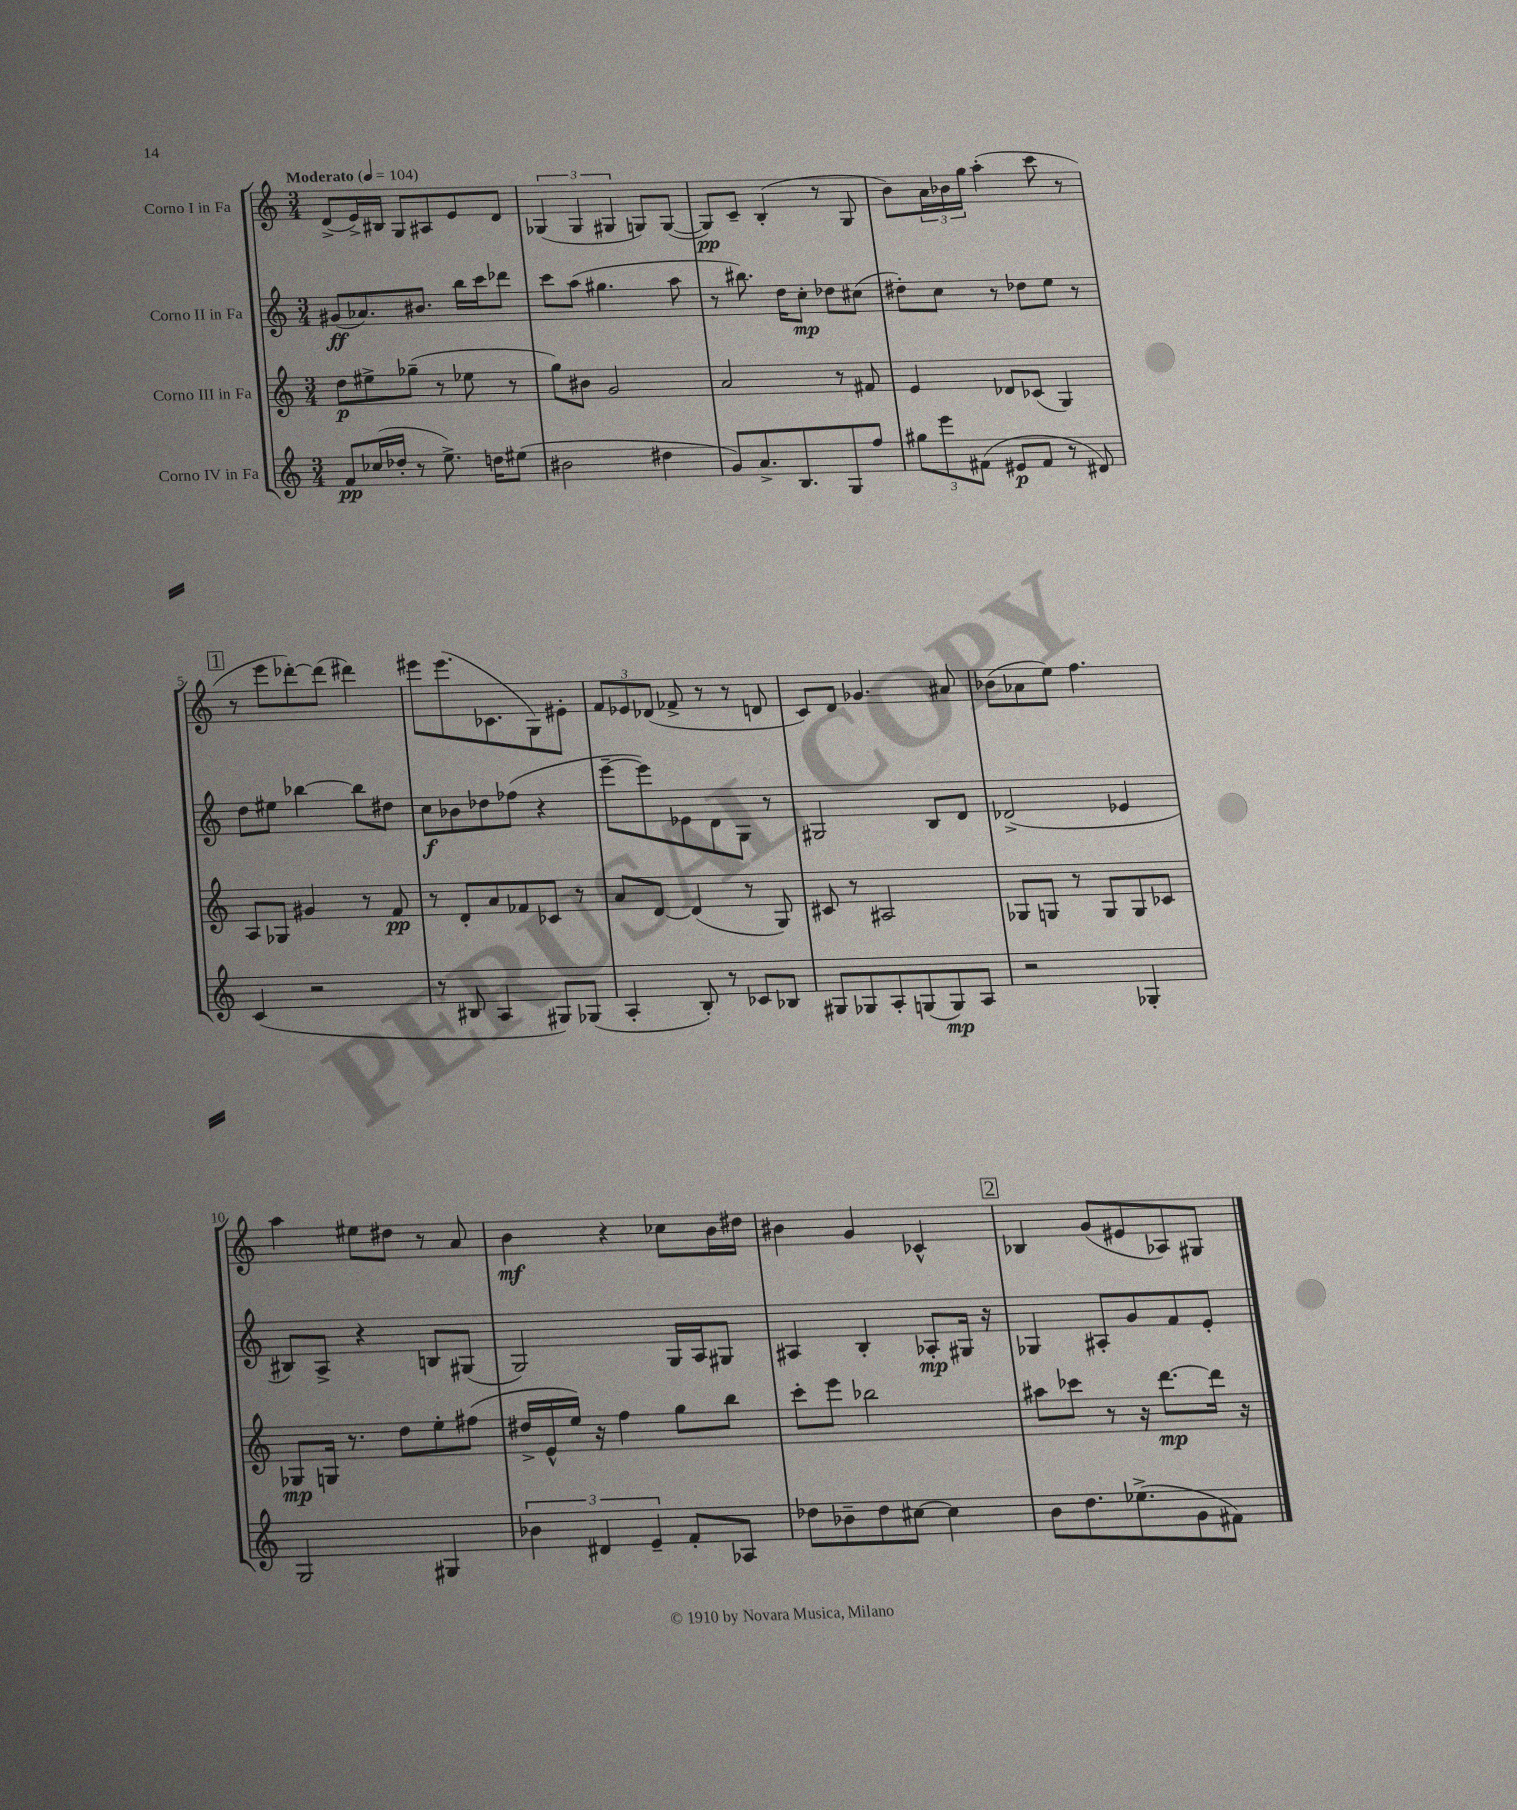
<<
\new StaffGroup <<
\new Staff = "s0" \with { instrumentName = "Corno I in Fa" } {
    \clef treble \key c \major \numericTimeSignature \time 3/4 \tempo "Moderato" 4 = 104
    d'8->( e'16->) bis16 g8 ais8 e'8 d'8 |
    \tuplet 3/2 { ges4( ges4 gis4 } g8) g8~( |
    g8\pp) c'8-- b4-.( r8 g8 |
    b'8) \tuplet 3/2 { a'16 bes'16 g''16 } a''4-.( c'''8 r8 |
    \mark \markup { \box "1" } r8 e'''8 des'''8~-.) des'''8( dis'''4) |
    eis'''8 eis'''8.( ces'8. g8) eis'8-. |
    \tuplet 3/2 { f'8 ees'8 des'8( } fes'8-> r8 r8 d'8 |
    c'8) d'8 ges'4. ais'8 |
    bes'8( aes'8 e''8) f''4. |
    a''4 eis''8 dis''8 r8 a'8 |
    b'4\mf r4 ces''8 b'16 dis''16 |
    bis'4 g'4 ces'4-^ |
    \mark \markup { \box "2" } bes4 g'8( eis'8 aes8) gis8 \bar "|." |
}
\new Staff = "s1" \with { instrumentName = "Corno II in Fa" } {
    \clef treble \key c \major \numericTimeSignature \time 3/4
    gis'8\ff( aes'8.) bis'8. b''16 c'''16 des'''8 |
    c'''8 a''8( gis''4. a''8 |
    r8 bis''8.) d''16 c''8-.\mp des''8 cis''8( |
    dis''8-.) c''8 r8 des''8 e''8 r8 |
    \mark \markup { \box "1" } d''8 eis''8 bes''4~ bes''8 dis''8 |
    c''8\f bes'8 des''8 fes''8( r4 |
    e'''8~-- e'''8) ees'8 d'8 g8 r8 |
    gis2 b8 d'8 |
    des'2->( ees'4 |
    bis8) a8-> r4 b8 gis8( |
    g2) g16 a16 gis8 |
    ais4 b4-. aes8-.\mp gis16 r16 |
    \mark \markup { \box "2" } ges4 ais8-. g'8 f'8 e'8-. \bar "|." |
}
\new Staff = "s2" \with { instrumentName = "Corno III in Fa" } {
    \clef treble \key c \major \numericTimeSignature \time 3/4
    d''8\p eis''8-> ges''8--( r8 ees''8 r8 |
    g''8) bis'8 g'2 |
    a'2 r8 fis'8 |
    e'4 des'8 ces'8( g4) |
    \mark \markup { \box "1" } a8 ges8 gis'4 r8 f'8\pp |
    r8 d'8-. a'8 fes'8 ces'8 r8 |
    a'8 d'8~ d'4( r8 g8) |
    cis'8 r8 ais2 |
    ges8 g8 r8 g8 g8 ces'8 |
    ges8\mp g16 r8. d''8 e''8-. fis''8( |
    dis''16-> e'16-^ e''16) r16 f''4 g''8 b''8 |
    c'''8-. e'''8 bes''2 |
    \mark \markup { \box "2" } ais''8 ces'''8 r8 r16 d'''8.~\mp d'''16 r16 \bar "|." |
}
\new Staff = "s3" \with { instrumentName = "Corno IV in Fa" } {
    \clef treble \key c \major \numericTimeSignature \time 3/4
    f'8\pp ces''16( des''16-. r8 e''8.->) d''16 eis''8( |
    bis'2 dis''4 |
    g'8) a'8.-> b8. g8 f''8 |
    \tuplet 3/2 { gis''8 e'''8 fis'8( } eis'8\p fis'8 r8 dis'8) |
    \mark \markup { \box "1" } c'4( r2 |
    r8 bis8 a4 gis8) ges8( |
    a4-. b8-.) r8 ces'8 bes8 |
    gis8 ges8 a8-. g8( g8\mp) a8 |
    r2 ges4-. |
    g2 gis4 |
    \tuplet 3/2 { bes'4 dis'4 e'4-- } f'8-. aes8 |
    des''8 bes'8-- des''8 cis''8~ cis''4 |
    \mark \markup { \box "2" } b'8 d''8. ees''8.->( g'8 fis'8) \bar "|." |
}
>>
>>
